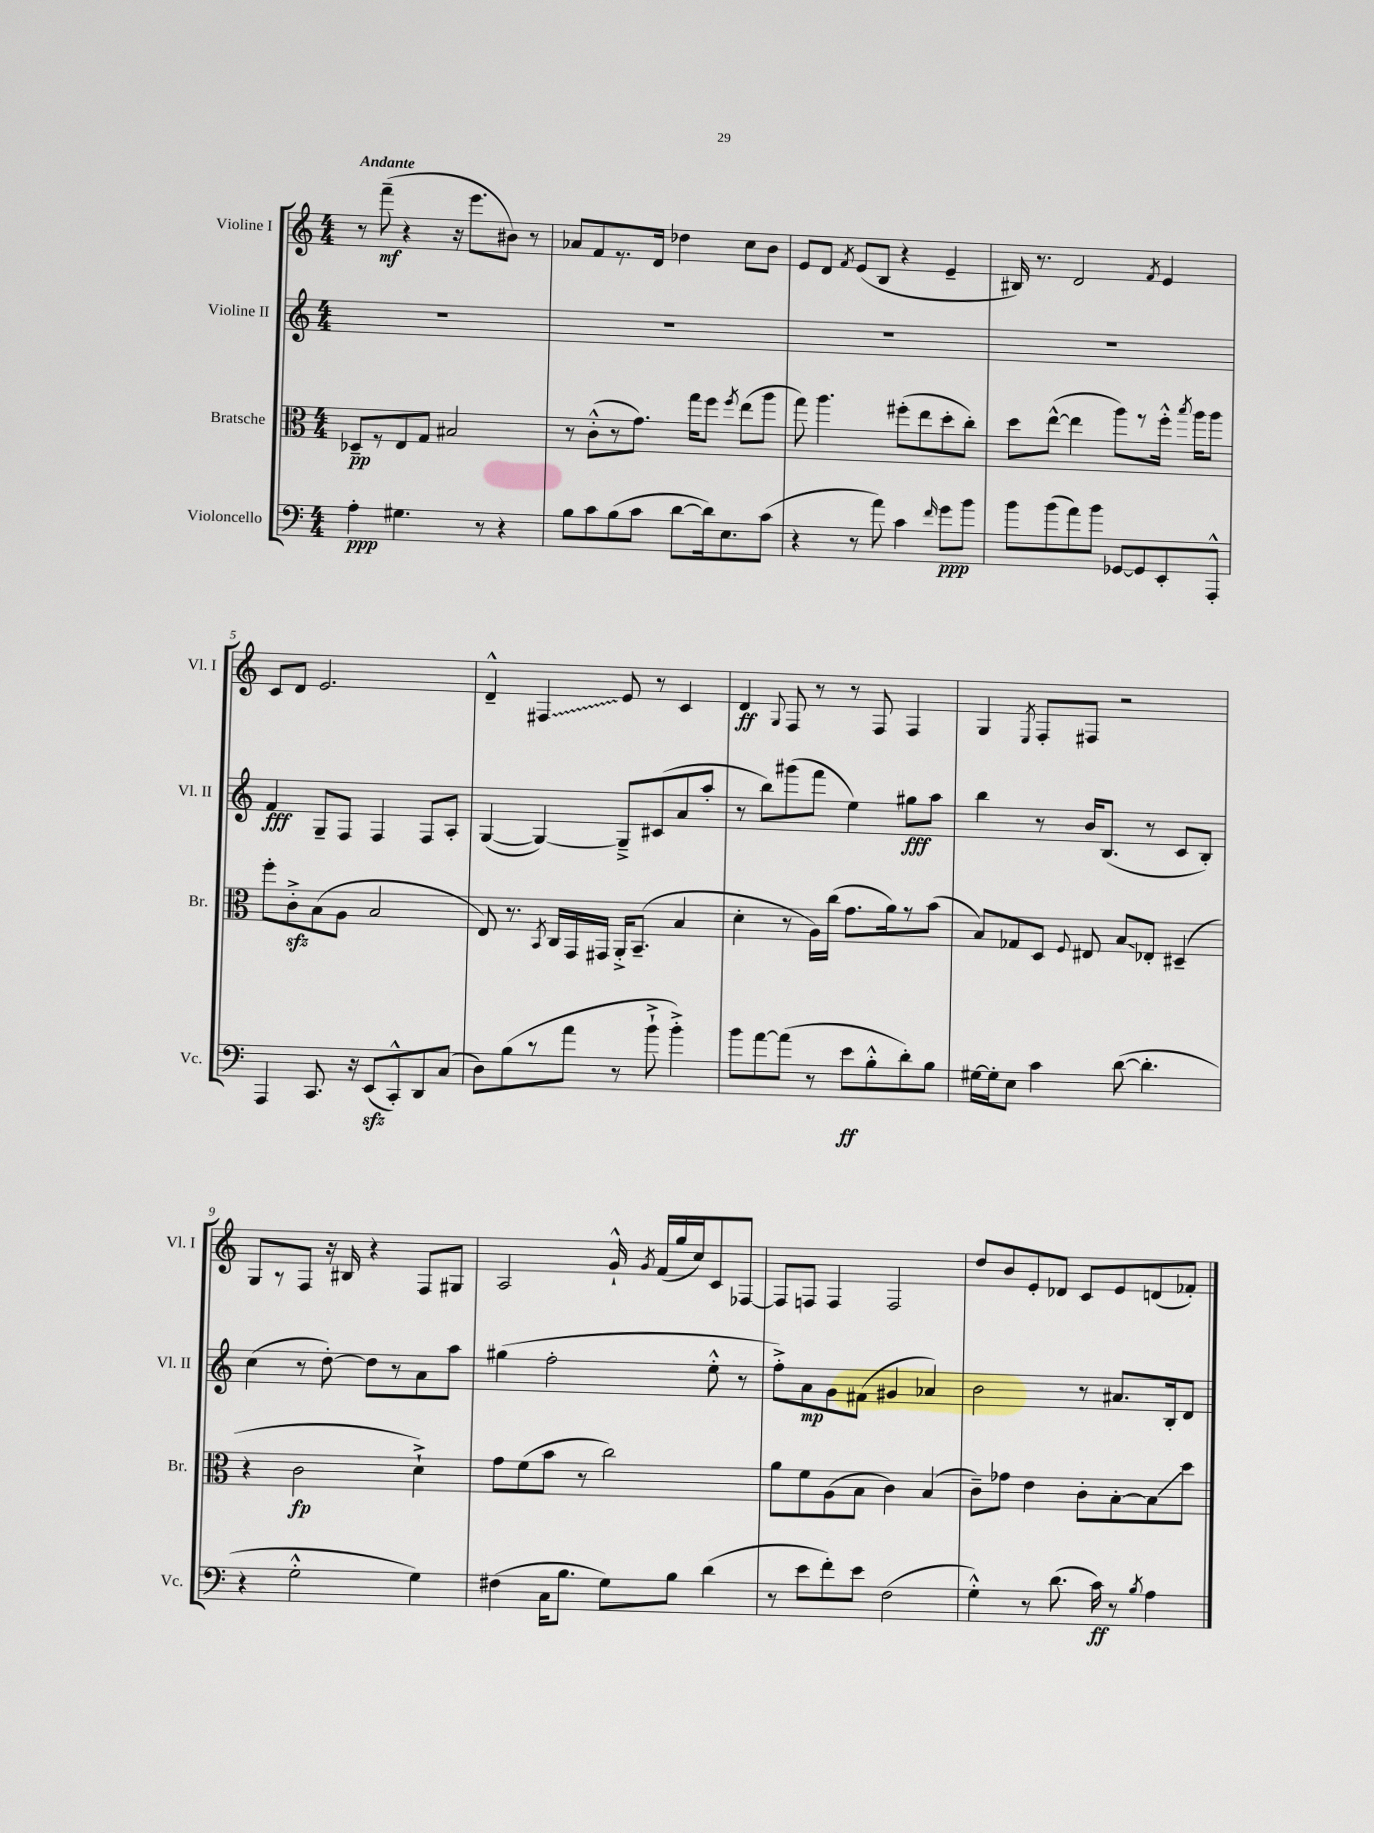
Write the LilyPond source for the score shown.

<<
\new StaffGroup <<
\new Staff = "s0" \with { instrumentName = "Violine I" shortInstrumentName = "Vl. I" } {
    \clef treble \key c \major \numericTimeSignature \time 4/4 \tempo "Andante"
    \autoBeamOff r8 f'''8--\mf( r4 r16 e'''8.[ bis'8]) r8 |
    aes'8[ f'8 r8. d'16] des''4 c''8[ b'8] |
    e'8[ d'8] \acciaccatura { f'8 } e'8[( b8] r4 e'4-- |
    bis16) r8. d'2 \acciaccatura { f'8 } e'4 |
    c'8[ d'8] e'2. |
    d'4---^ \once \override Glissando.style = #'zigzag fis4\glissando e'8 r8 c'4 |
    d'4\ff \appoggiatura { g8 } f8 r8 r8 f8 f4 |
    g4 \acciaccatura { e8 } f8[-. fis8] r2 |
    g8[ r8 f8] r16 bis16 r4 f8[ gis8] |
    a2 g'16-!-^ \acciaccatura { g'8 } f'16[( g''16 c''16) c'8 fes8]~ |
    fes8[ f8] f4 f2 |
    d''8[ b'8 e'8-. des'8] c'8[ e'8 d'8( fes'8]-.) \bar "|." |
}
\new Staff = "s1" \with { instrumentName = "Violine II" shortInstrumentName = "Vl. II" } {
    \clef treble \key c \major \numericTimeSignature \time 4/4
    \autoBeamOff R1 |
    R1 |
    R1 |
    R1 |
    f'4\fff g8[-- f8] f4 f8[ a8]-. |
    g4~( g4~) g8[---> cis'8( a'8 a''8]-. |
    r8 b''8[) gis'''8( f'''8] e''4) gis''8[\fff a''8] |
    b''4 r8 b'16[ b8.]( r8 c'8[ b8]-.) |
    c''4( r8 d''8~-.) d''8[ r8 a'8 a''8] |
    gis''4( f''2-. e''8-.-^ r8 |
    f''8[-.->) a'8\mp g'8 fis'8]( gis'4 aes'4) |
    b'2 r8 ais'8.[ b16-. d'8] \bar "|." |
}
\new Staff = "s2" \with { instrumentName = "Bratsche" shortInstrumentName = "Br." } {
    \clef alto \key c \major \numericTimeSignature \time 4/4
    \autoBeamOff des8[--\pp r8 e8 g8] bis2 |
    r8 c'8[-.-^( r8 g'8.]) g''16[ f''8] \acciaccatura { f''8 } e''8[( a''8] |
    g''8) a''4. fis''8[-.( e''8 d''8-. c''8]-.) |
    d''8[ e''8]~-^( e''4 a''8[) r8 f''16]-.-^ \acciaccatura { b''8 } a''16[ a''8] |
    f''8[-. c'8-.->\sfz b8( a8] b2 |
    e8) r8. \acciaccatura { b,8 } c16[ g,16 gis,16] a,16[-.-> b,8.]--( b4 |
    d'4-. r8 a16[) c''16]( g'8.[ a'16) r8 b'8]( |
    b8[) ges8 d8] \appoggiatura { f8 } eis8 b8[\glissando ees8]-. dis4--( |
    r4 c'2\fp d'4-!->) |
    g'8[ f'8( b'8] r8 c''2) |
    a'8[ f'8 a8( b8] c'4) b4( |
    c'8[--) ges'8] e'4 c'8[-. b8~-. b8\glissando d''8] \bar "|." |
}
\new Staff = "s3" \with { instrumentName = "Violoncello" shortInstrumentName = "Vc." } {
    \clef bass \key c \major \numericTimeSignature \time 4/4
    \autoBeamOff a4-.\ppp gis4. r8 r4 |
    b8[ c'8 b8( c'8] d'8[~ d'16) e8. c'8]( |
    r4 r8 a'8) c'4 \grace { f'16 } g'8[\ppp b'8] |
    b'8[ b'8( a'8) b'8] ges,8[~ ges,8 e,8-. a,,8]-.-^ |
    a,,4 c,8. r16 e,8[\sfz( c,8-.-^) d,8 c8]( |
    d8[) b8( r8 a'8] r8 b'8-!-> b'4-.->) |
    b'8[ a'8~ a'8]( r8 e'8[\ff b8-.-^ d'8-.) b8] |
    gis16[~ gis16-. e8] c'4 d'8~( d'4.-. |
    r4 g2-.-^ g4) |
    fis4( c16[ b8.] g8[) b8] d'4( |
    r8 e'8[ f'8-.) e'8] f2( |
    g4-.-^) r8 d'8.( c'16\ff) r8 \acciaccatura { b8 } a4 \bar "|." |
}
>>
>>
